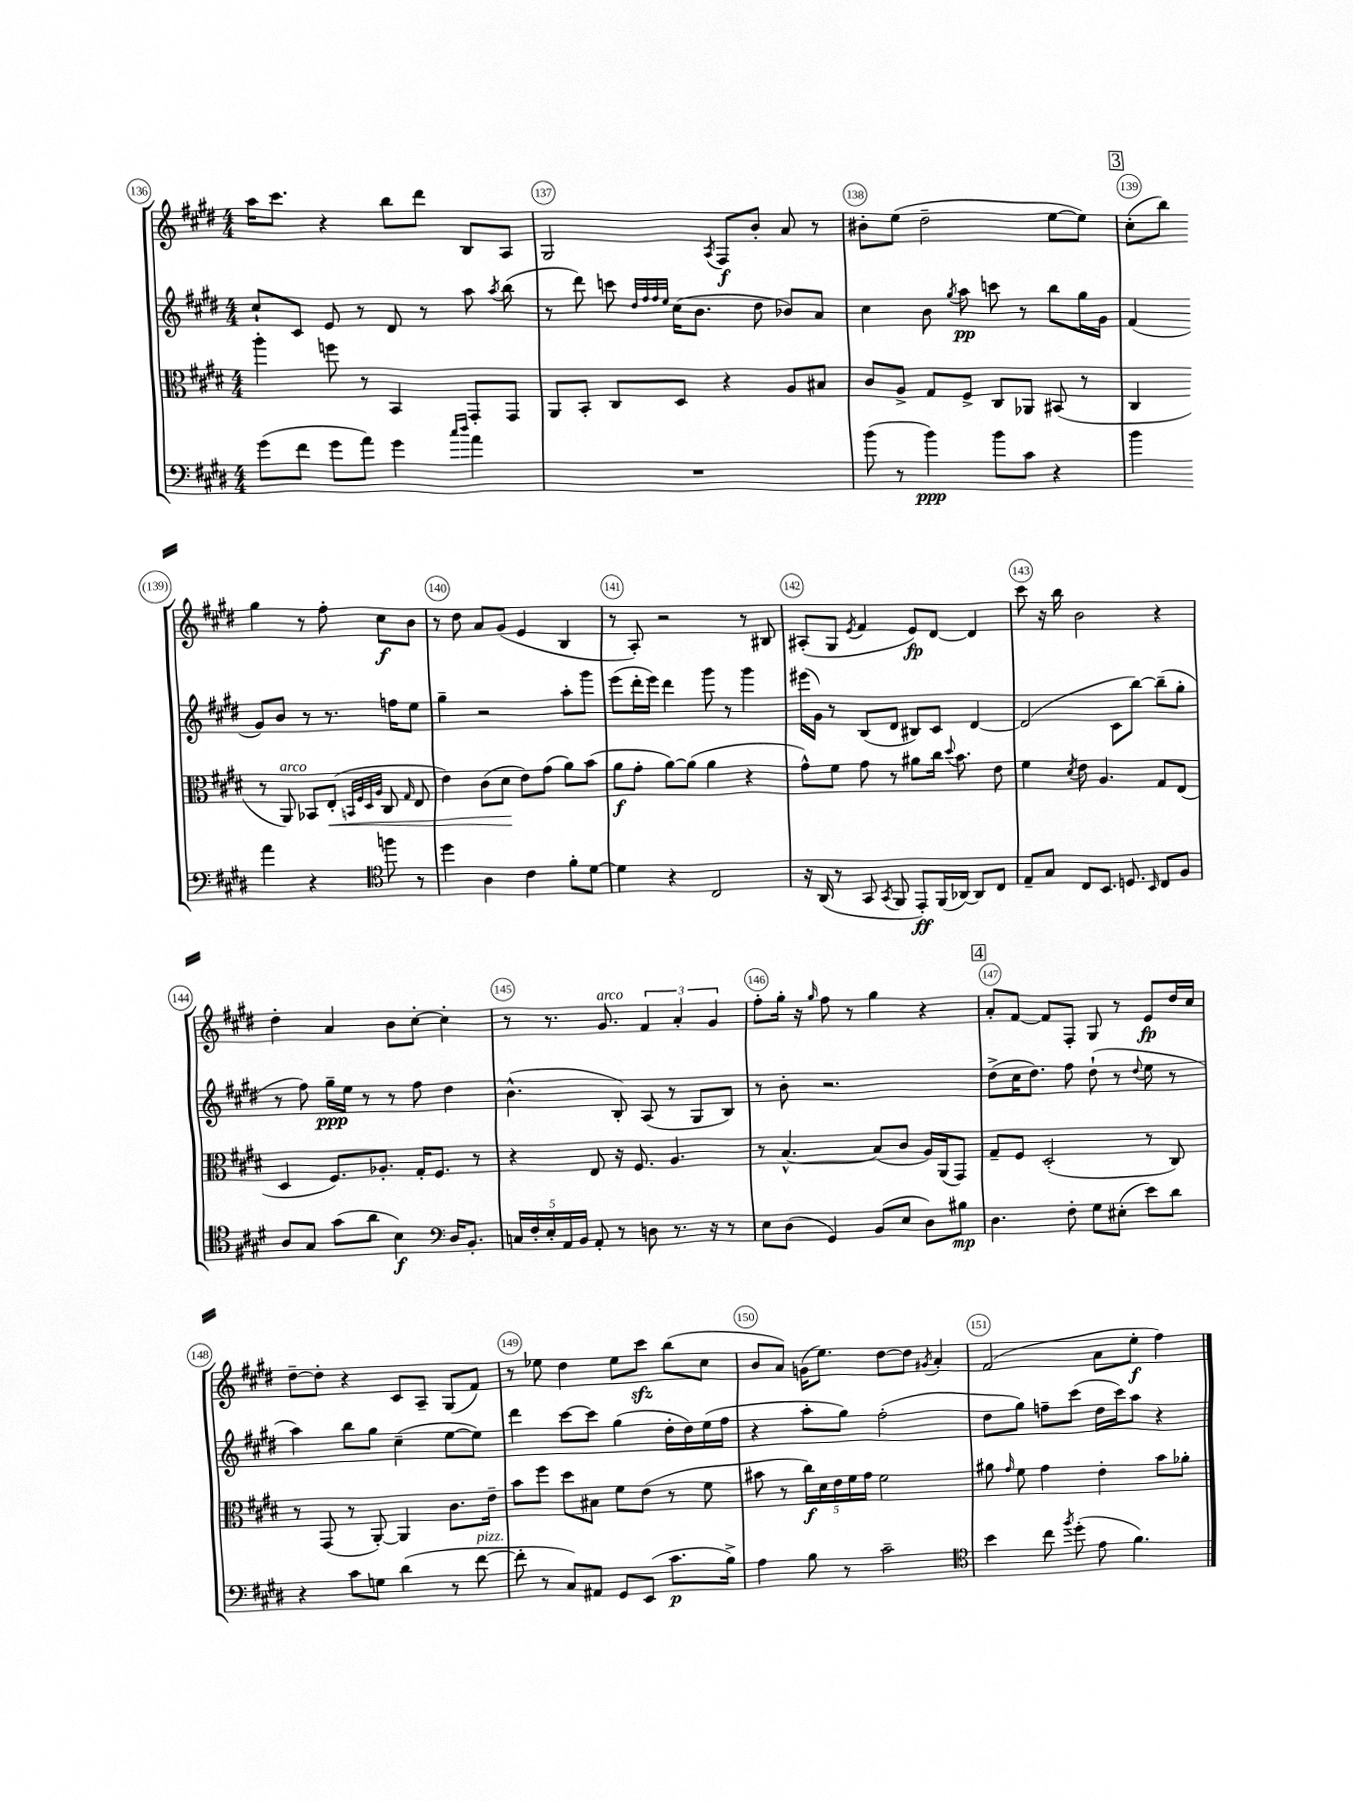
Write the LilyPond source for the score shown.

<<
\new StaffGroup <<
\new Staff = "s0" {
    \clef treble \key e \major \numericTimeSignature \time 4/4
    \autoBeamOff a''16[ cis'''8.] r4 b''8[ dis'''8] b8[ a8] |
    gis2 \acciaccatura { a8 } fis8[\f b'8]-. a'8 r8 |
    bis'8[-. e''8]( dis''2-- e''8[~ e''8]) |
    \mark \markup { \box "3" } cis''8[-.( b''8]) gis''4 r8 fis''8-. cis''8[\f b'8] |
    r8 dis''8 a'8[ gis'8]( e'4 b4 |
    r8 a8-.) r2 r8 bis8 |
    ais8[-.( gis8] \acciaccatura { e'8 } fis'4 e'8[\fp) dis'8]~ dis'4 |
    cis'''8 r16 b''16 b'2 r4 |
    dis''4-. a'4 b'8[ cis''8]~-. cis''4-. |
    r8 r8. gis'8.^\markup { \italic "arco" } \tuplet 3/2 { fis'4 a'4-. gis'4 } |
    fis''8[-. gis''16]-. r16 \grace { gis''16 } fis''8 r8 gis''4 r4 |
    \mark \markup { \box "4" } a'8[-. fis'8]~ fis'8[ fis8]-. gis8 r8 e'8[\fp dis''16 cis''16] |
    dis''8[~-- dis''8]-. r4 cis'8[ a8]-- gis8[( fis'8]) |
    r8 ees''8 dis''4 ees''8[ cis'''8]\sfz b''8[( cis''8] |
    b'8[ a'8]) g'16[( e''8.]) dis''8[~ dis''8] \acciaccatura { gis'8 } a'4-. |
    fis'2( a'8[ e''8]-.\f fis''4) \bar "|." |
}
\new Staff = "s1" {
    \clef treble \key e \major \numericTimeSignature \time 4/4
    \autoBeamOff cis''8[-! cis'8] e'8 r8 dis'8 r8 a''8 \acciaccatura { a''8 } b''8( |
    r8 dis'''8) c'''8 \grace { dis''32[ fis''32 fis''32 e''32] } cis''16[( b'8.] dis''8 bes'8[) a'8] |
    cis''4 b'8 \acciaccatura { gis''8 } a''8\pp c'''8 r8 b''8[ gis''16 gis'16] |
    \mark \markup { \box "3" } fis'4( gis'8[) b'8] r8 r8. f''16[ e''8] |
    gis''4-- r2 a''8[-. gis'''8] |
    e'''8[( dis'''16-. e'''16]) dis'''4 gis'''8 r8 gis'''4 |
    eis'''16[( gis'16]) r8 b8[( dis'8] bis8[) cis'8] dis'4~ |
    dis'2( cis'8[ b''8]~) b''8[--( gis''8]-. |
    r8 fis''8) gis''16[--\ppp e''16] r8 r8 fis''8 dis''4 |
    b'4.-^( b8-.) a8( r8 gis8[ b8]) |
    r8 b'8-. r2. |
    \mark \markup { \box "4" } dis''8[->( cis''16 dis''8.]) fis''8 dis''8-!( r8 \appoggiatura { dis''8 } e''8 r8 |
    a''4) b''8[ gis''8] cis''4--( e''8[~ e''8]) |
    dis'''4 cis'''8[~ cis'''8] gis''4( dis''16[-. dis''16) e''16( fis''16] |
    r4 a''8[-. gis''8]) fis''2-.( |
    dis''8[ gis''8]) f''8[-- cis'''8]( dis''16[ cis'''16) a''8] r4 \bar "|." |
}
\new Staff = "s2" {
    \clef alto \key e \major \numericTimeSignature \time 4/4
    \autoBeamOff a''4-. f''8 r8 b,4 gis,8[-. gis,8] |
    a,8[ b,8]-. cis8[ dis8] r4 a8[ bis8] |
    cis'8[ a8]-> gis8[ fis8]-> cis8[ aes,8] bis,8( r8 |
    \mark \markup { \box "3" } cis4 r8 a,8^\markup { \italic "arco" }) bes,8[ e8]-.\<( \grace { b,32[ fis32 dis32 a32] } cis8 \grace { gis16 } e8 |
    e'4) cis'8[( dis'8]\! e'8[) gis'8]( a'8[) b'8]( |
    a'8[\f gis'8]-. a'8[~) a'8]( a'4 r4 |
    gis'8[-^) fis'8] gis'8 r8 ais'8[ cis''16] \appoggiatura { dis''8 } b'8. e'8 |
    fis'4 \acciaccatura { dis'8 } e'8 a4. gis8[ e8]( |
    dis4 fis8.[) aes8.]-. gis16[-. fis8.] r8 |
    r4 e8 r16 fis8. a4. |
    r8 b4.~-^ b8[( cis'8] a16[) a,16( gis,8]) |
    \mark \markup { \box "4" } gis8[-- fis8] dis2-.( r8 cis8) |
    r8 gis,8( r8 a,8~-.) a,4 cis'8.[ e'16]-- |
    b'8[ fis''8] dis''8[ bis8] fis'8[ e'8]( r8 fis'8 |
    bis'8 r8 \tuplet 5/4 { cis''16[\f) dis'16 e'16 fis'16 gis'16] } fis'2 |
    ais'8 \grace { gis'16 } fis'8 gis'4 e'4-. b'8[ aes'8]-. \bar "|." |
}
\new Staff = "s3" {
    \clef bass \key e \major \numericTimeSignature \time 4/4
    \autoBeamOff gis'8[( fis'8] gis'8[ a'8]) gis'4 \grace { cis''16[ dis''16] } a'4 |
    R1 |
    b'8( r8 b'4\ppp) b'8[ cis'8] r4 |
    \mark \markup { \box "3" } b'4 a'4 r4 \clef tenor f''8 r8 |
    dis''4 a4 cis'4 fis'8[-. dis'8]~ |
    dis'4 r4 cis2 |
    r16 a,16( r8 gis,8 \acciaccatura { gis,8 } fis,8 e,8[-.\ff) fis,16( aes,16]~) aes,8[ cis8] |
    e8[-- gis8] cis8[ b,8.] d8. \grace { b,16 } cis8[ fis8] |
    a8[ gis8] gis'8[( a'8] b4\f) \clef bass dis16[ b,8.]-. |
    \tuplet 5/4 { c16[ fis16-. e16-. a,16 b,16] } a,8-. r8 d8 r8. r16 r8 |
    e8[ dis8]( gis,4) b,8[( e8] dis8[) bis8]\mp |
    \mark \markup { \box "4" } dis4. fis8-. gis8[ eis8]-.( e'8[) dis'8] |
    r4 cis'8[ g8] dis'4( r8 fis'8~^\markup { \italic "pizz." } |
    fis'8-. r8 cis8[) ais,8] gis,8[ e,8]( cis'8.[\p b16]->) |
    a4 b8 r8 cis'2-- |
    \clef tenor b'4 cis''8 \acciaccatura { fis''8 } dis''8-.( e'8 fis'4.) \bar "|." |
}
>>
>>
\layout { \context { \Score currentBarNumber = #136 \override BarNumber.break-visibility = ##(#f #t #t) barNumberVisibility = #all-bar-numbers-visible \override BarNumber.stencil = #(make-stencil-circler 0.1 0.3 ly:text-interface::print) } }
